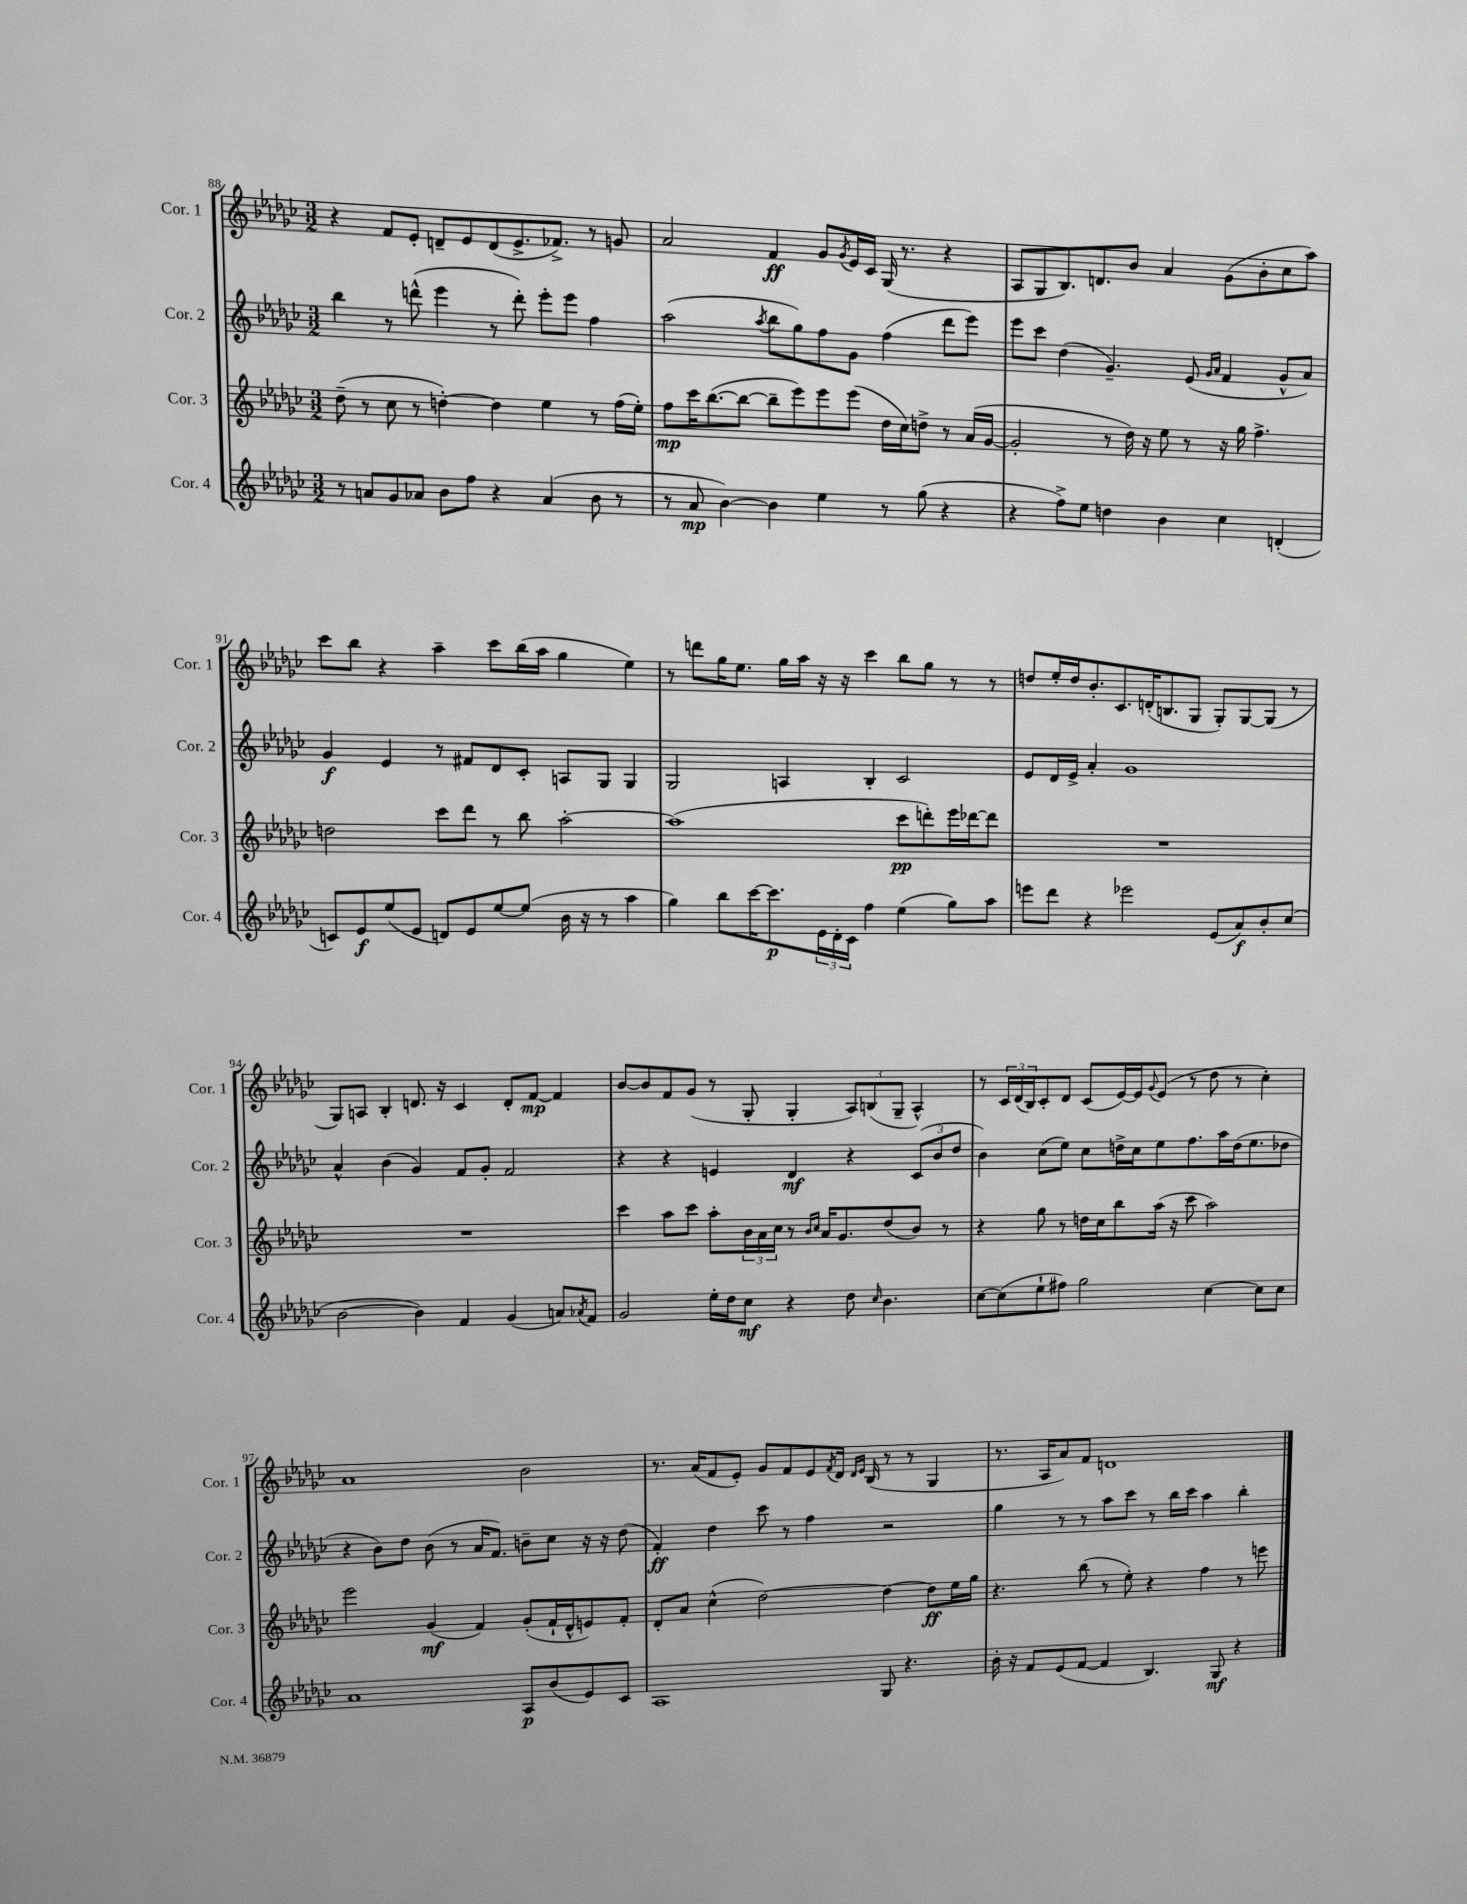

**kern	**kern	**kern	**kern
*staff4	*staff3	*staff2	*staff1
*clefG2	*clefG2	*clefG2	*clefG2
*k[b-e-a-d-g-c-]	*k[b-e-a-d-g-c-]	*k[b-e-a-d-g-c-]	*k[b-e-a-d-g-c-]
*M3/2	*M3/2	*M3/2	*M3/2
8r	(8dd-~	4bb-	4r
8a	8r	.	.
8g-	8cc-	8r	8f
8a-	8r	(8ddd^^	8e-'
8b-	[4dd')	4eee-	8d~
8ff	.	.	8e-
4r	4dd]	8r	(8d
.	.	8ddd')	8.e-^
(4a-	4ee-	8eee-'	.
.	.	.	8.f-^)
.	.	8eee-	.
8b-	8r	4ff	8r
8r	(16ff	.	8g
.	16ee-')	.	.
=	=	=	=
8r	8ff	(2aa-	2a-
8a-	16ccc-	.	.
.	([8.bb-	.	.
[4b-)	.	.	.
.	8bb-_	.	.
.	.	8qaa-	.
4b-]	8bb-~]	8bb-	4f
.	8eee-)	8gg-)	.
4ee-	8eee-	8ff	8g-
.	.	.	8qg-
.	(8eee-	8g-	16e-
.	.	.	16c-
8r	16dd-	(4ff	(16G-
.	16cc-)	.	8.r
(8gg-	8dd^	.	.
4r	8r	8ddd-	4r
.	(16a-	8eee-)	.
.	[16g-	.	.
=	=	=	=
4r	2g-']	8eee-	8A-
.	.	8ccc-	8G-
8ff^)	.	(4dd-	8.B-)
8ee-	.	.	.
.	.	.	8.d
4dd	8r	4.g-~)	.
.	16dd-)	.	8b-
.	16r	.	.
4b-	8ee-	.	4a-
.	8r	(8e-	.
.	.	16qqg-	.
.	.	16qqa-	.
4cc-	16r	4f	(8g-
.	16gg-	.	.
.	4.ff^	.	8b-'
(4d'	.	8g-^^	8cc-
.	.	8a-)	8aa-)
=	=	=	=
8c)	2dd	4g-	8ccc-
8e-	.	.	8bb-
(8ee-	.	4e-	4r
8e-	.	.	.
8d)	8ccc-	8r	4aa-~
8e-	8ddd-	8f#	.
[8ee-	8r	8d-	8ccc-
(8ee-]	8bb-	8c-'	(16bb-
.	.	.	16aa-
16b-	[2aa-'	8A	4gg-
16r	.	.	.
8r	.	8G-	.
4aa-	.	4G-	4ee-)
=	=	=	=
4gg-)	(1aa-]	2G-	8r
.	.	.	8ddd
8bb-	.	.	16gg-
.	.	.	8.ee-
[16ccc-	.	.	.
8.ccc-]	.	.	.
.	.	4A	16gg-
.	.	.	16aa-
24e-	.	.	16r
24d-'	.	.	.
.	.	.	16r
24c-	.	.	.
4ff	.	4B-'	4ccc-
(4ee-	8ccc-	2c-	8bb-
.	8ddd')	.	8gg-
8gg-)	16eee-	.	8r
.	[16ddd-	.	.
8aa-	8ddd-]	.	8r
=	=	=	=
8eee	1.r	8e-	8dd
8ddd-	.	16d-	16ee-'
.	.	16e-^	16dd
4r	.	4a-'	8.b-'
.	.	.	8.c-
2eee-	.	1g-	.
.	.	.	(16d'
.	.	.	8.B
.	.	.	8G-
(8e-	.	.	8G-')
8a-)	.	.	[8G-
8b-'	.	.	(8G-]
(8cc-	.	.	8r
=	=	=	=
[2b-	1.r	4a-^^	8G-)
.	.	.	8A
.	.	(4b-	4B-'
4b-])	.	4g-)	8.d
.	.	.	16r
4f	.	8f	4c-
.	.	8g-'	.
(4g-	.	2f	8d'
.	.	.	[8f
8a)	.	.	4f]
8qa-	.	.	.
8f	.	.	.
=	=	=	=
2g-	4ccc-	4r	[8b-
.	.	.	8b-]
.	8aa-	4r	8f
.	8ccc-	.	(8g-
16ee-'	8aa-'	4e	8r
16dd-	.	.	.
8cc-	24b-	.	8G-'
.	24a-	.	.
.	24cc-	.	.
4r	8r	4d-	4G-'
.	16qqb-	.	.
.	16qqcc-	.	.
.	16a-	.	.
.	8.g-	.	.
8dd-	.	4r	12A-)
.	.	.	(12B
16qqcc-	.	.	.
4.b-	(8dd-	.	.
.	.	.	12G-~
.	8b-)	(12c-	4A-^^)
.	.	12b-	.
.	8r	.	.
.	.	12dd-	.
=	=	=	=
[8cc-	4r	4b-)	8r
(8cc-]	.	.	24c-
.	.	.	(24d-
.	.	.	24B-)
8ee-`	8gg-	(8cc-	8c-'
8ff#)	8r	8ee-)	8d-
2gg-	16dd	8cc-	(8c-
.	16cc-	.	.
.	8bb-	16dd^	[16e-)
.	.	16cc-	16e-]
.	.	.	8qqg-
.	(16aa-	8ee-	(8e-
.	16r	.	.
.	8ccc-	8.ff	8r
[4cc-	2aa-)	.	8dd-
.	.	16aa-	.
.	.	(16dd	8r
.	.	8.ee-	.
8cc-]	.	.	4cc-')
8cc-	.	8dd-	.
=	=	=	=
1a-	2eee-	4r	1a-
.	.	8b-)	.
.	.	8dd-	.
.	(4g-	(8b-	.
.	.	8r	.
.	4f)	16a-	.
.	.	8.f)	.
8A-	(8g-'	8b~	2b-
(8b-	16f`	8cc-	.
.	16d-^^	.	.
8e-)	8e)	16r	.
.	.	16r	.
8c-	8f'	(8dd-	.
=	=	=	=
1A-	8d-'	4f')	8.r
.	8a-	.	.
.	.	.	(16a-
.	(4cc-^^	4dd-	8f
.	.	.	8e-')
.	[2dd-)	8ccc-	8g-
.	.	8r	8f
.	.	4ff	8e-
.	.	.	8qf
.	.	.	16d-
.	.	.	16qqd-
.	.	.	16qqe-
.	.	.	(16B-
8G-	4dd-_	2r	8r
4.r	.	.	8r
.	8dd-]	.	4G-
.	16ee-	.	.
.	16gg-	.	.
=	=	=	=
16b-'	4.r	4gg-	8.r
16r	.	.	.
8f	.	.	.
.	.	.	16A-
(8e-	.	8r	8a-)
[8f	(8bb-	8r	8f
4f]	8r	8aa-	1d
.	8ee-')	8ccc-	.
4.B-)	4r	8r	.
.	.	16bb-	.
.	.	16ccc-	.
.	4ff	4aa-	.
8G-	.	.	.
4r	8r	4bb-'	.
.	8eee	.	.
==	==	==	==
*-	*-	*-	*-
